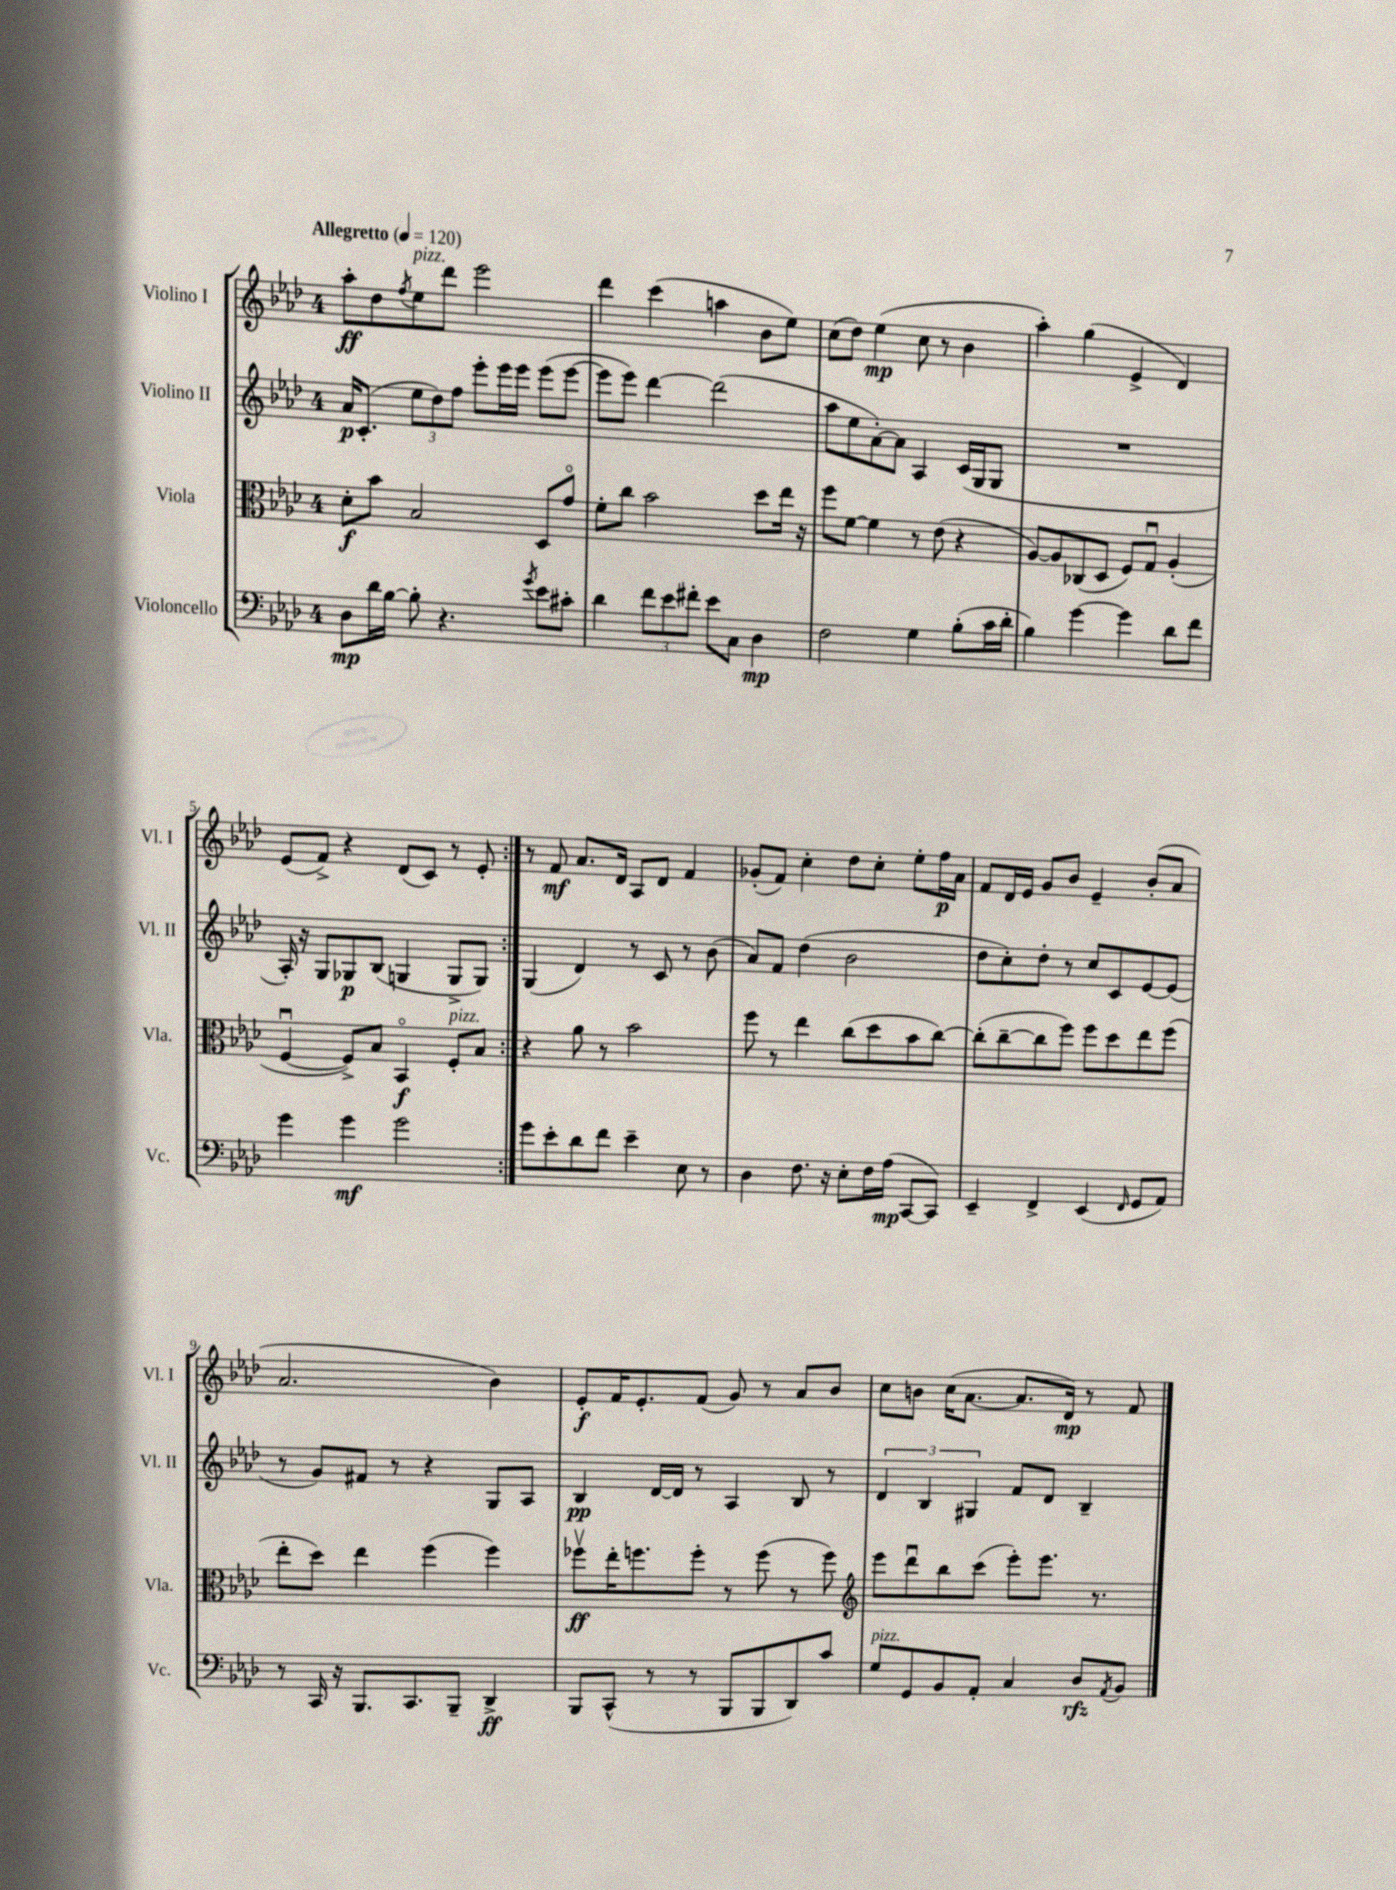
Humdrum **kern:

**kern	**dynam	**kern	**dynam	**kern	**dynam	**kern	**dynam
*part4	*part4	*part3	*part3	*part2	*part2	*part1	*part1
*staff4	*staff4	*staff3	*staff3	*staff2	*staff2	*staff1	*staff1
*I"Violoncello	*	*I"Viola	*	*I"Violino II	*	*I"Violino I	*
*I'Vc.	*	*I'Vla.	*	*I'Vl. II	*	*I'Vl. I	*
*clefF4	*	*clefC3	*	*clefG2	*	*clefG2	*
*k[b-e-a-d-]	*	*k[b-e-a-d-]	*	*k[b-e-a-d-]	*	*k[b-e-a-d-]	*
*M4/4	*	*M4/4	*	*M4/4	*	*M4/4	*
*MM120	*	*MM120	*	*MM120	*	*MM120	*
=1	=1	=1	=1	=1	=1	=1	=1
!	!	!	!	!	!	!LO:TX:a:B:t=Allegretto	!
8D-\L	mp	8d-'\L	f	16a-/KL	p	8aa-'\L	ff
.	.	.	.	(8.c'/J	.	.	.
16d-\L	.	8b-\J	.	.	.	8dd-\	.
[16B-\JJ	.	.	.	.	.	.	.
.	.	.	.	.	.	8qff/	.
!	!	!	!	!	!	!LO:TX:a:i:t=pizz.	!
8B-'\]	.	2B-/	.	12ee-\L	.	8ee-\	.
.	.	.	.	12dd-\)	.	.	.
4.r	.	.	.	.	.	8ddd-\J	.
.	.	.	.	12ff\J	.	.	.
.	.	.	.	8eee-'\L	.	2eee-\	.
.	.	.	.	16eee-\L	.	.	.
.	.	.	.	16eee-\JJ	.	.	.
8qg/	.	.	.	.	.	.	.
8e-\L	.	8D-/L	.	(8eee-\L	.	.	.
8c#X'\J	.	8g/J	.	[8eee-\J	.	.	.
=2	=2	=2	=2	=2	=2	=2	=2
4d-\	.	8f'\L	.	8eee-\L]	.	4ddd-\	.
.	.	8cc\J	.	8eee-\J)	.	.	.
12f\L	.	2b-\	.	[4ddd-\	.	(4ccc\	.
12e-\	.	.	.	.	.	.	.
12f#X'\J	.	.	.	.	.	.	.
8e-\L	.	.	.	(2ddd-\]	.	4aan\	.
8C\J	.	.	.	.	.	.	.
4D-\	mp	8dd-\L	.	.	.	8b-\L	.
.	.	16ee-\Jk	.	.	.	8ee-\J)	.
.	.	16r	.	.	.	.	.
=3	=3	=3	=3	=3	=3	=3	=3
2F\	.	8ff\L	.	8aa-\L	.	(8cc\L	.
.	.	[8f\J	.	8ee-\	.	8dd-\J)	.
.	.	4f\]	.	[8a-'\)	.	(4ee-\	mp
.	.	.	.	8a-\J]	.	.	.
4G\	.	8r	.	4A-/	.	8cc\	.
.	.	(8e-\	.	.	.	8r	.
(8B-'\L	.	4r	.	(16c/LL	.	4b-\	.
.	.	.	.	16G/J	.	.	.
16c\L	.	.	.	8G/J	.	.	.
16d-'\JJ	.	.	.	.	.	.	.
=4	=4	=4	=4	=4	=4	=4	=4
4B-\)	.	[8A-/L)	.	1r	.	4aa-'\)	.
.	.	8A-/]	.	.	.	.	.
[4g\	.	(8C-X/	.	.	.	(4gg\	.
.	.	8D-/J	.	.	.	.	.
4g\]	.	8F/L)	.	.	.	4e-^/	.
.	.	8Gu/J	.	.	.	.	.
8d-\L	.	(4A-'/	.	.	.	4d-/)	.
8f\J	.	.	.	.	.	.	.
!!LO:LB:g=z
=5	=5	=5	=5	=5	=5	=5	=5
4g\	.	[4Fu/	.	16A-'/)	.	(8e-/L	.
.	.	.	.	16r	.	.	.
.	.	.	.	8G/L	.	8f^/J)	.
4g\	mf	8F^/L])	.	8G-X/	p	4r	.
.	.	8B-/J	.	(8B-/J	.	.	.
2g\	.	4BB-/	f	4Gn/	.	(8d-/L	.
.	.	.	.	.	.	8c/J)	.
!	!	!LO:TX:a:i:t=pizz.	!	!	!	!	!
.	.	8F'/L	.	8G^/L	.	8r	.
.	.	8B-/J	.	8G/J)	.	8e-'/	.
=6:|!	=6:|!	=6:|!	=6:|!	=6:|!	=6:|!	=6:|!	=6:|!
8g\L	.	4r	.	(4G/	.	8r	.
8e-'\	.	.	.	.	.	8f/	mf
8d-\	.	8a-\	.	4d-/)	.	8.a-/L	.
8f\J	.	8r	.	.	.	.	.
.	.	.	.	.	.	16d-/Jk	.
4e-~\	.	2b-\	.	8r	.	8A-/L	.
.	.	.	.	8c/	.	8d-/J	.
8E-\	.	.	.	8r	.	4f/	.
8r	.	.	.	(8b-\	.	.	.
=7	=7	=7	=7	=7	=7	=7	=7
4D-\	.	8ff\	.	8a-/L)	.	(8g-X'/L	.
.	.	8r	.	8f/J	.	8f/J)	.
8.F\	.	4ee-\	.	(4dd-\	.	4cc'\	.
16r	.	.	.	.	.	.	.
8E-'\L	.	(8cc\L	.	2b-\	.	8dd-\L	.
16F\L	.	8dd-\	.	.	.	8cc'\J	.
(16A-\JJ	mp	.	.	.	.	.	.
[8CC/L	.	8b-\	.	.	.	8ee-'\L	.
8CC/J])	.	[8cc\J)	.	.	.	16ff\L	p
.	.	.	.	.	.	16a-\JJ	.
=8	=8	=8	=8	=8	=8	=8	=8
4EE-~/	.	(8cc'\L]	.	8dd-\L	.	8f/L	.
.	.	[8cc~\	.	8cc'\)	.	16d-/L	.
.	.	.	.	.	.	16e-/JJ	.
4FF^/	.	8cc\]	.	8dd-'\J	.	8g/L	.
.	.	8ff\J)	.	8r	.	8b-/J	.
(4EE-/	.	8ff\L	.	8cc/L	.	4e-~/	.
.	.	8dd-\	.	8c/	.	.	.
16qqFF/	.	.	.	.	.	.	.
8GG/L	.	8ee-\	.	[8e-/	.	(8b-'/L	.
8AA-/J)	.	(8ff\J	.	(8e-/J]	.	8a-/J	.
!!LO:LB:g=z
=9	=9	=9	=9	=9	=9	=9	=9
8r	.	8ee-'\L	.	8r	.	2.a-/	.
16CC/	.	8dd-\J)	.	8g/L)	.	.	.
16r	.	.	.	.	.	.	.
8.BBB-/L	.	4ee-\	.	8f#X/J	.	.	.
.	.	.	.	8r	.	.	.
8.CC/	.	.	.	.	.	.	.
.	.	(4ff\	.	4r	.	.	.
8BBB-~/J	.	.	.	.	.	.	.
4DD-^/	ff	4ff\)	.	8G/L	.	4b-\)	.
.	.	.	.	8A-/J	.	.	.
=10	=10	=10	=10	=10	=10	=10	=10
8BBB-/L	.	8ff-Xv\L	ff	4B-/	pp	8e-'/L	f
(8CC^^/J	.	16ee-'\K	.	.	.	16f/K	.
.	.	8.ffn\	.	.	.	8.e-'/	.
8r	.	.	.	[16d-/LL	.	.	.
.	.	.	.	16d-/JJ]	.	.	.
8r	.	8ff'\J	.	8r	.	(8f/J	.
8BBB-/L	.	8r	.	4A-/	.	8g/)	.
8BBB-/	.	(8ff\	.	.	.	8r	.
8DD-/)	.	8r	.	8B-/	.	8a-/L	.
8c/J	.	8ff\)	.	8r	.	8b-/J	.
=11	=11	=11	=11	=11	=11	=11	=11
*	*	*clefG2	*	*	*	*	*
!LO:TX:a:i:t=pizz.	!	!	!	!	!	!	!
8G/L	.	8eee-\L	.	6d-/	.	8cc\L	.
8GG/	.	8ddd-u\	.	.	.	8bn\J	.
.	.	.	.	6B-/	.	.	.
8BB-/	.	8bb-\	.	.	.	(16cc\KL	.
.	.	.	.	.	.	[8.a-\J	.
.	.	.	.	6G#X/	.	.	.
8AA-'/J	.	(8ccc\J	.	.	.	.	.
4C/	.	8eee-'\L)	.	8f/L	.	8.a-/L]	.
.	.	8.eee-\J	.	8d-/J	.	.	.
.	.	.	.	.	.	16d-/Jk)	mp
8D-/L	rfz	.	.	4B-~/	.	8r	.
.	.	8.r	.	.	.	.	.
8qAA-/	.	.	.	.	.	.	.
8BB-/J	.	.	.	.	.	8f/	.
==	==	==	==	==	==	==	==
*-	*-	*-	*-	*-	*-	*-	*-
